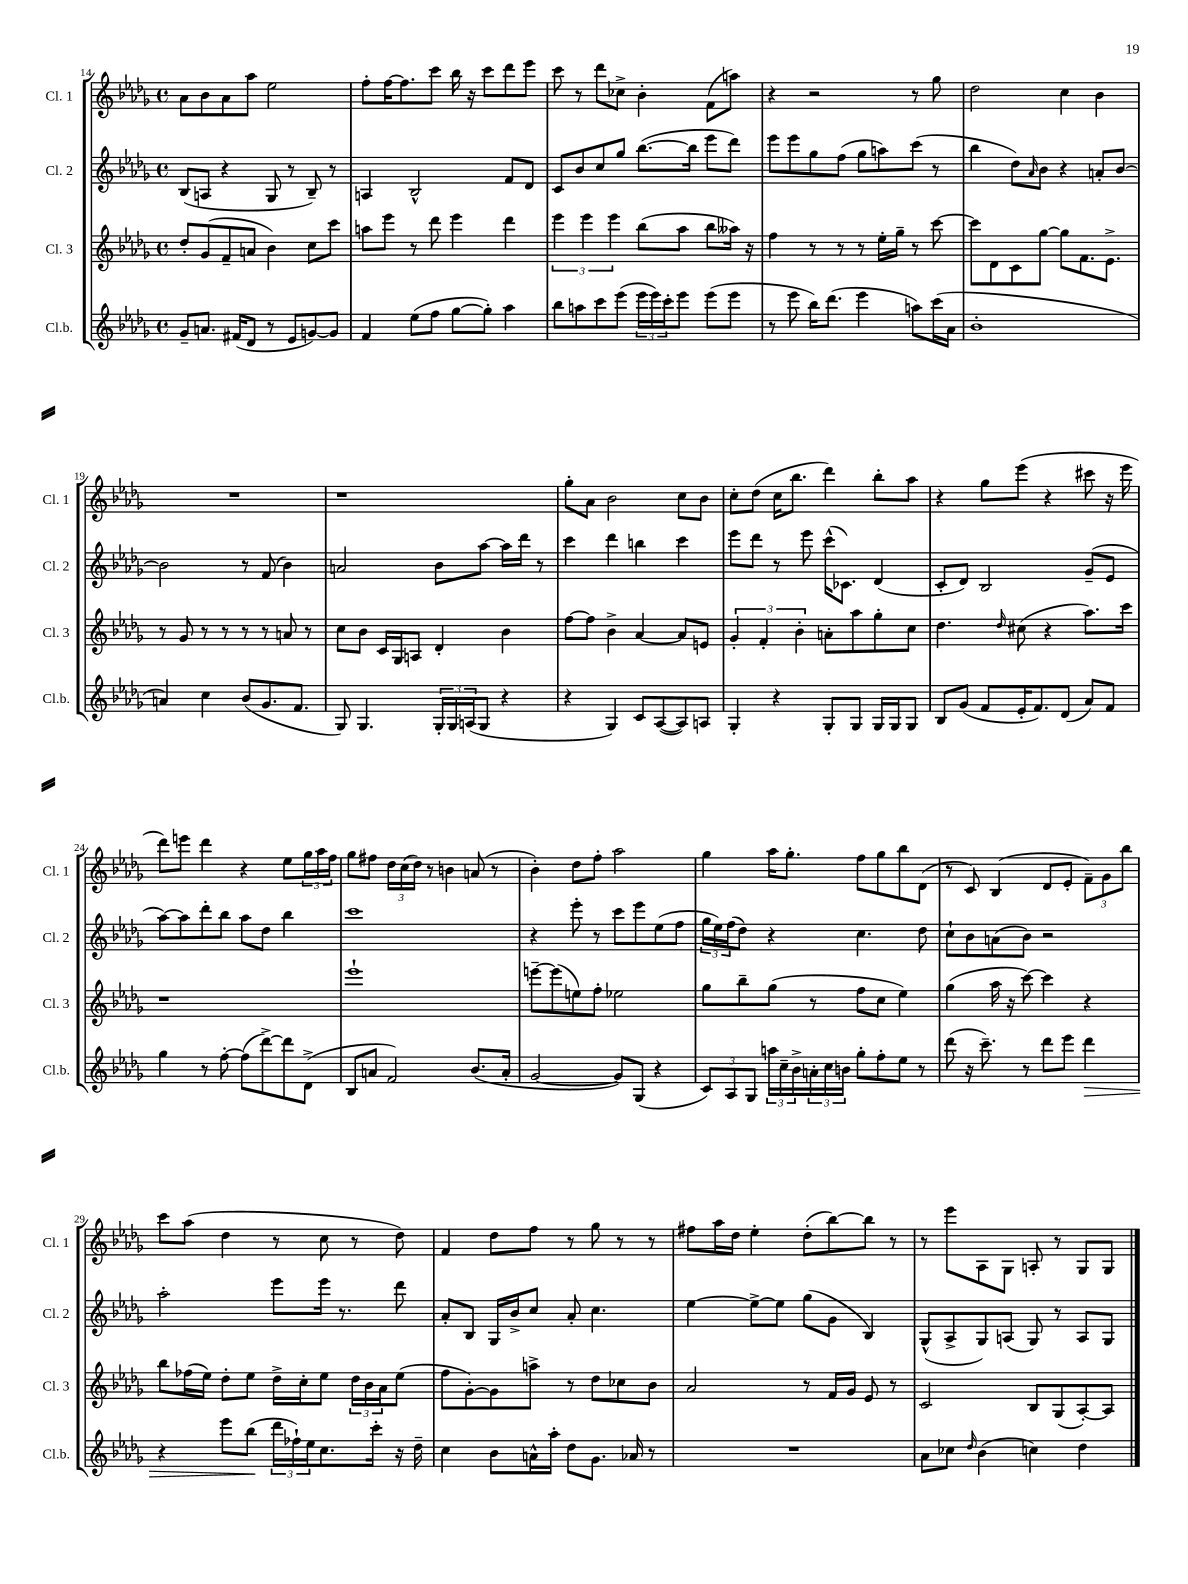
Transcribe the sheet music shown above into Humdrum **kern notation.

**kern	**kern	**kern	**kern
*staff4	*staff3	*staff2	*staff1
*clefG2	*clefG2	*clefG2	*clefG2
*k[b-e-a-d-g-]	*k[b-e-a-d-g-]	*k[b-e-a-d-g-]	*k[b-e-a-d-g-]
*M4/4	*M4/4	*M4/4	*M4/4
*met(c)	*met(c)	*met(c)	*met(c)
8g-~/L	8dd-'/L	(8B-/L	8a-\L
8.a/J	(8g-/	8A/J	8b-\
.	8f~/	4r	8a-\
(16f#/LK	.	.	.
8d-/J	8a/J	.	8aa-\J
8r	4b-\)	8G-/	2ee-\
8e-/L	.	8r	.
[8g/)	8cc\L	8B-~/)	.
8g/]J	8ccc\J	8r	.
=	=	=	=
4f/	8aa\L	4A/	8ff'\L
.	8eee-\J	.	[16ff\K
.	.	.	8.ff\]
(8ee-\L	8r	2B-^^/	.
8ff\J	8ddd-\	.	8ccc\J
[8gg-\L	4eee-\	.	16bb-\
.	.	.	16r
8gg-'\]J)	.	.	8ccc\L
4aa-\	4ddd-\	8f/L	8ddd-\
.	.	8d-/J	8eee-\J
=	=	=	=
8bb-\L	6eee-\	8c/L	8ccc\
8aa\	.	8b-/	8r
.	6eee-\	.	.
8ccc\	.	8cc/	8ddd-\L
.	6eee-\	.	.
(8eee-\J	.	8gg-/J	8cc-^\J
24eee-\LL	(8bb-\L	([8.bb-\L	4b-'\
24eee-\)	.	.	.
24ccc'\J	.	.	.
8eee-\J	8aa-\J	.	.
.	.	16bb-\]Jk	.
(8eee-\L	8bb-\L	8eee-\L	(8f\L
8eee-\J	16aa--\Jk)	8ddd-\J)	8aa\J)
.	16r	.	.
=	=	=	=
8r	4ff\	8eee-\L	4r
8eee-\	.	8eee-\	.
16bb-\LK)	8r	8gg-\	2r
(8.ddd-\J	.	.	.
.	8r	(8ff\J	.
4eee-\	8r	8gg-\L	.
.	16ee-'\LL	8aa\)	.
.	16gg-~\JJ	.	.
8aa\L)	8r	(8ccc\J	8r
(16ccc\L	[8ccc\	8r	8gg-\
16a-\JJ	.	.	.
=	=	=	=
1b-'	8ccc\]L	4bb-\	2dd-\
.	8d-\	.	.
.	8c\	8dd-\L)	.
.	.	16qqa-/	.
.	[8gg-\J	8b-\J	.
.	8gg-\]L	4r	4cc\
.	8.f\	.	.
.	.	8a'/L	4b-\
.	8.e-^\J	.	.
.	.	[8b-/J	.
=	=	=	=
4a/)	8r	2b-\]	1r
.	8g-/	.	.
4cc\	8r	.	.
.	8r	.	.
(8b-/L	8r	8r	.
8.g-/	8r	(8f/	.
.	8a/	4b-\)	.
8.f/J	.	.	.
.	8r	.	.
=	=	=	=
8G-/)	8cc\L	2a/	1r
4.G-/	8b-\J	.	.
.	16c/LL	.	.
.	16G-/J	.	.
.	8A/J	.	.
24G-'/LL	4d-'/	8b-\L	.
24G-/	.	.	.
(24A/J	.	.	.
8G-/J	.	[8aa-\J	.
4r	4b-\	16aa-\]LL	.
.	.	16ddd-\JJ	.
.	.	8r	.
=	=	=	=
4r	[8ff\L	4ccc\	8gg-'\L
.	8ff\]J	.	8a-\J
4G-/)	4b-^\	4ddd-\	2b-\
8c/L	[4a-/	4bb\	.
([8A-/	.	.	.
8A-/])	8a-/]L	4ccc\	8cc\L
8A/J	8e/J	.	8b-\J
=	=	=	=
4G-'/	6g-'/	8eee-\L	8cc'\L
.	.	8ddd-\J	(8dd-\J
.	6f'/	.	.
4r	.	8r	16cc\LK
.	.	.	8.bb-\J
.	6b-'\	.	.
.	.	8eee-\	.
8G-'/L	8a'\L	(16ccc^^\LK	4ddd-\)
.	.	8.c-\J)	.
8G-/J	8aa-\	.	.
16G-/LL	8gg-'\	(4d-/	8bb-'\L
16G-/J	.	.	.
8G-/J	8cc\J	.	8aa-\J
=	=	=	=
8B-/L	4.dd-\	8c'/L	4r
(8g-/J	.	8d-/J)	.
8f/L	.	2B-/	8gg-\L
.	16qqdd-/	.	.
16e-'/K	(8cc#\	.	(8eee-\J
8.f/)	.	.	.
.	4r	.	4r
(8d-/J	.	.	.
8a-/L)	8.aa-\L)	(8g-~/L	8ccc#\
8f/J	.	8e-/J	16r
.	16ccc\Jk	.	16eee-\
=	=	=	=
4gg-\	1r	[8aa-\L)	8ddd-\L)
.	.	8aa-\]	8eee\J
8r	.	8ddd-'\	4ddd-\
[8ff'\	.	8bb-\J	.
(8ff\]L	.	8aa-\L	4r
[8ddd-^\)	.	8dd-\J	.
8ddd-\]	.	4bb-\	8ee-\L
(8d-^\J	.	.	24gg-\L
.	.	.	24aa-\
.	.	.	24ff\JJ
=	=	=	=
8B-/L	1eee-`	1ccc	8gg-\L
8a/J	.	.	8ff#\J
2f/)	.	.	24dd-\LL
.	.	.	(24cc\
.	.	.	24dd-\JJ)
.	.	.	8r
.	.	.	4b\
(8.b-/L	.	.	(8a/
.	.	.	8r
16a'/Jk	.	.	.
=	=	=	=
[2g-/	[8eee~\L	4r	4b-'\)
.	(8eee\]	.	.
.	8ee\)	8eee-'\	8dd-\L
.	8ff'\J	8r	8ff'\J
8g-/]L)	2ee-\	8ccc\L	2aa-\
(8G-/J	.	8eee-\	.
4r	.	(8ee-\	.
.	.	8ff\J	.
=	=	=	=
12c/L)	8gg-\L	24gg-\LL	4gg-\
.	.	24ee-\)	.
12A-/	.	(24ff\J	.
.	8bb-~\	8dd-\J)	.
12G-/J	.	.	.
24aa\LL	(8gg-\J	4r	16aa-\LK
24cc~\	.	.	.
.	.	.	8.gg-'\J
24b-^\	.	.	.
24a'\	8r	.	.
24cc\	.	.	.
24b\JJ	.	.	.
8gg-'\L	8ff\L	4.cc\	8ff\L
8ff'\	8cc\J	.	8gg-\
8ee-\J	4ee-\)	.	8bb-\
8r	.	8dd-\	(8d-\J
=	=	=	=
(8ddd-\	(4gg-\	8cc`\L	8r
16r	.	8b-\	8c/)
8.ccc~\)	.	.	.
.	16aa-\	(8a\	(4B-/
.	16r	.	.
8r	[8ccc\)	8b-\J)	.
8ddd-\L	4ccc\]	2r	8d-/L
8eee-\J	.	.	8e-'/J
4ddd-\	4r	.	12f~\L)
.	.	.	12g-\
.	.	.	12bb-\J
=	=	=	=
4r	8bb-\L	2aa-'\	8ccc\L
.	(16ff-\L	.	(8aa-\J
.	16ee-\JJ)	.	.
8eee-\L	8dd-'\L	.	4dd-\
(8bb-\J	8ee-\J	.	.
24ddd-\LL	16dd-^\LL	8eee-\L	8r
24ff-`\)	.	.	.
.	16cc'\J	.	.
24ee-\J	.	.	.
8.cc\	8ee-\J	16eee-\Jk	8cc\
.	.	8.r	.
.	24dd-\LL	.	8r
.	24b-\	.	.
16ccc'\Jk	.	.	.
.	24a-\J	.	.
16r	(8ee-\J	8ddd-\	8dd-\)
16dd-~\	.	.	.
=	=	=	=
4cc\	8ff\L	8a-'/L	4f/
.	[8g-'\)	8B-/J	.
8b-\L	8g-\]	16G-/LL	8dd-\L
.	.	16b-^/J	.
16a^^\L	8aa^\J	8cc/J	8ff\J
16aa-'\JJ	.	.	.
8dd-\L	8r	8a-'/	8r
8.g-\J	8dd-\L	4.cc\	8gg-\
.	8cc-\	.	8r
16a-/	.	.	.
8r	8b-\J	.	8r
=	=	=	=
1r	2a-/	[4ee-\	8ff#\L
.	.	.	16aa-\L
.	.	.	16dd-\JJ
.	.	8ee-^\_L	4ee-'\
.	.	8ee-\]J	.
.	8r	(8gg-\L	(8dd-'\L
.	16f/LL	8g-\J	[8bb-\)
.	16g-/JJ	.	.
.	8e-/	4B-/)	8bb-\]J
.	8r	.	8r
=	=	=	=
8a-\L	2c/	(8G-^^/L	8r
8cc-\J	.	8A-^/	8eee-\L
16qqdd-/	.	.	.
(4b-\	.	8G-/)	8A-\
.	.	(8A/J	8G-\J
4cc\)	8B-/L	8G-/)	8A'/
.	(8G-/	8r	8r
4dd-\	[8A-'/)	8A/L	8G-/L
.	8A-/]J	8G-/J	8G-/J
==	==	==	==
*-	*-	*-	*-
